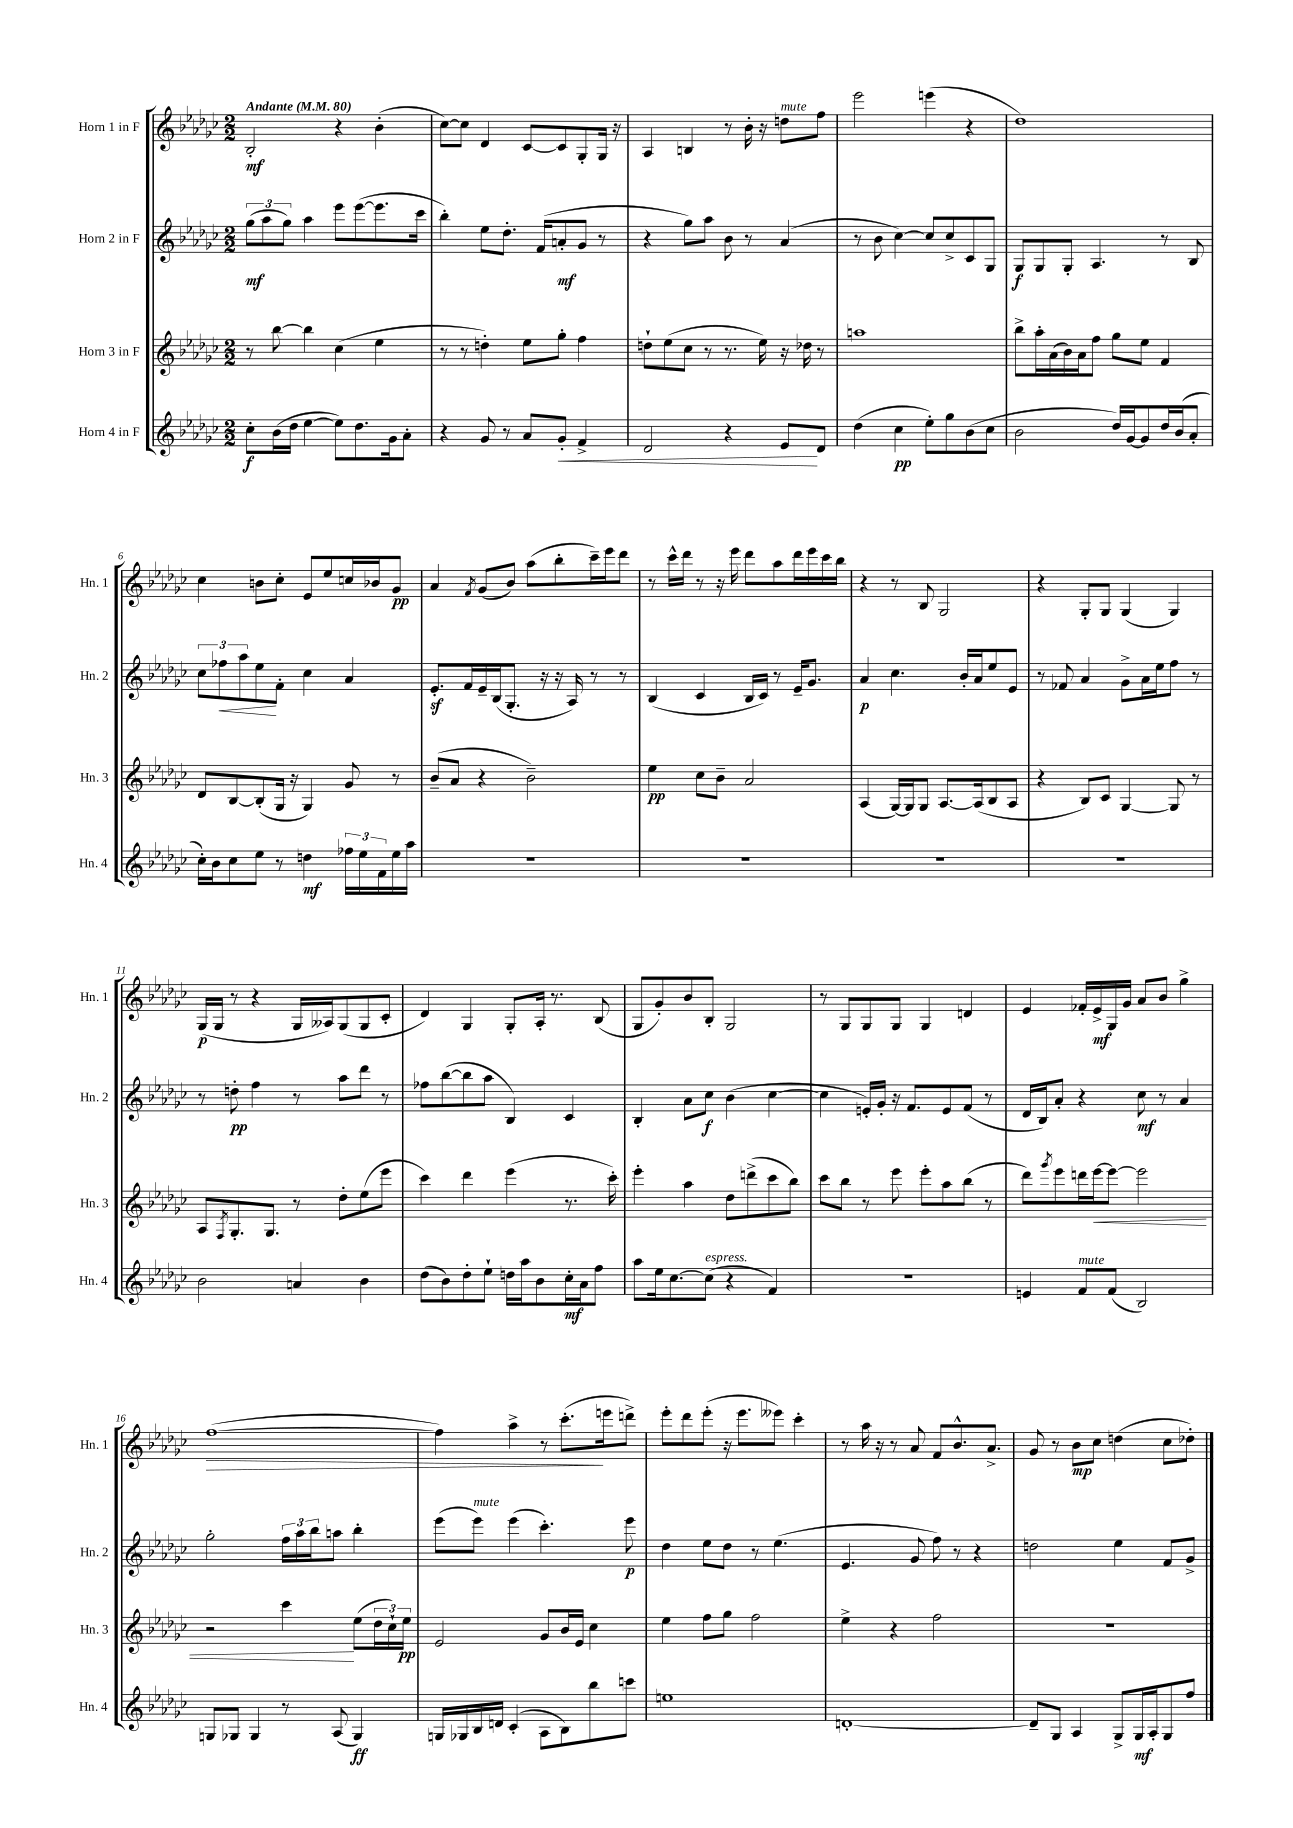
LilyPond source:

<<
\new StaffGroup <<
\new Staff = "s0" \with { instrumentName = "Horn 1 in F" shortInstrumentName = "Hn. 1" } {
    \clef treble \key ges \major \numericTimeSignature \time 2/2 \tempo "Andante" 4 = 80
    bes2-.\mf r4 bes'4-.( |
    ces''8~) ces''8 des'4 ces'8~ ces'8 ges8-. ges16 r16 |
    aes4 b4 r8 bes'16-. r16 d''8^\markup { \italic "mute" } f''8 |
    ees'''2 e'''4( r4 |
    des''1) |
    ces''4 b'8 ces''8-. ees'8 ees''8 c''16 bes'16 ges'8\pp |
    aes'4 \acciaccatura { f'8 } ges'8( bes'8) aes''8( bes''8-. ces'''16--) ees'''16 des'''8 |
    r8 ces'''16-^ des'''16 r8 r16 ees'''16 des'''8 aes''8 des'''16 ees'''16 ces'''16 bes''16 |
    r4 r8 bes8 ges2 |
    r4 ges8-. ges8 ges4( ges4) |
    ges16\p( ges16 r8 r4 ges16 aeses16) ges8( ges8 ces'8-. |
    des'4) ges4 ges8-. aes16-. r8. bes8( |
    ges8 ges'8-.) bes'8 bes8-. ges2 |
    r8 ges8 ges8 ges8 ges4 d'4 |
    ees'4 fes'16-. ees'16->\mf ges16 ges'16 aes'8 bes'8 ges''4-> |
    f''1~\>( |
    f''4) aes''4-> r8 ces'''8.-.\!( e'''16 d'''8->) |
    ees'''8-. des'''8 ees'''8-.( r16 ees'''8. eeses'''8) ces'''4-. |
    r8 aes''16 r16 r8 aes'8 f'8 bes'8.-^ aes'8.-> |
    ges'8 r8 bes'8\mp ces''8 d''4( ces''8 des''8-.) \bar "|." |
}
\new Staff = "s1" \with { instrumentName = "Horn 2 in F" shortInstrumentName = "Hn. 2" } {
    \clef treble \key ges \major \numericTimeSignature \time 2/2
    \tuplet 3/2 { ges''8\mf( aes''8 ges''8) } aes''4 ees'''8 ees'''8~( ees'''8. ces'''16 |
    bes''4-.) ees''8 des''8.-. f'16( a'8-.\mf ges'8 r8 |
    r4 ges''8) aes''8 bes'8 r8 aes'4( |
    r8 bes'8 ces''4~) ces''8 ces''8-> ces'8 ges8 |
    ges8\f ges8 ges8-. aes4. r8 bes8 |
    \tuplet 3/2 { ces''8 fes''8\< aes''8 } ees''8\! f'8-. ces''4 aes'4 |
    ees'8.-.\sf f'16 ees'16-- bes16( ges8.-. r16 r16 aes16) r8 r8 |
    bes4( ces'4 bes16 ces'16) r8 ees'16-- ges'8. |
    aes'4\p ces''4. bes'16-. aes'16 ees''8 ees'8 |
    r8 fes'8 aes'4 ges'8-> aes'16 ees''16 f''8 r8 |
    r8 d''8-.\pp f''4 r8 aes''8 des'''8 r8 |
    fes''8 bes''8~( bes''8 aes''8 bes4) ces'4 |
    bes4-. aes'8 ces''8\f bes'4( ces''4~ |
    ces''4 e'16-.) ges'16-. r16 f'8. e'8 f'8( r8 |
    des'16 bes16) aes'8-. r4 ces''8\mf r8 aes'4 |
    ges''2-. \tuplet 3/2 { f''16 aes''16 bes''16 } a''8 bes''4-. |
    ees'''8( ees'''8^\markup { \italic "mute" }) ees'''4( ces'''4.-.) ees'''8\p |
    des''4 ees''8 des''8 r8 ees''4.( |
    ees'4. ges'8 f''8) r8 r4 |
    d''2 ees''4 f'8 ges'8-> \bar "|." |
}
\new Staff = "s2" \with { instrumentName = "Horn 3 in F" shortInstrumentName = "Hn. 3" } {
    \clef treble \key ges \major \numericTimeSignature \time 2/2
    r8 bes''8~ bes''4 ces''4( ees''4 |
    r8 r8 d''4-.) ees''8 ges''8-. f''4 |
    d''8-! ees''8( ces''8 r8 r8. ees''16) r16 des''16 r8 |
    a''1 |
    bes''8-> aes''16-. aes'16( bes'16) aes'16 f''8 ges''8 ees''8 f'4 |
    des'8 bes8~ bes8-.( ges16 r16 ges4) ges'8 r8 |
    bes'8--( aes'8 r4 bes'2--) |
    ees''4\pp ces''8 bes'8-- aes'2 |
    aes4( ges16~) ges16 ges8 aes8.~ aes16( bes8 aes8 |
    r4 bes8) ces'8 ges4~ ges8 r8 |
    aes8 \acciaccatura { f8 } ges8.-. ges8. r8 des''8-. ees''8( ees'''8 |
    ces'''4) des'''4 ees'''4( r8. ces'''16-.) |
    ees'''4-. aes''4 des''8 d'''8->( ces'''8 bes''8) |
    ces'''8 bes''8 r8 ees'''8 ees'''8-. aes''8 bes''8( r8 |
    des'''8) \acciaccatura { ges'''8 } ees'''8 d'''16 ees'''16~\< ees'''8~ ees'''2 |
    r2 ces'''4\! ees''8( \tuplet 3/2 { des''16 ces''16-!) ees''16\pp } |
    ees'2 ges'8 bes'16 ees'16 ces''4 |
    ees''4 f''8 ges''8 f''2 |
    ees''4-> r4 f''2 |
    R1 \bar "|." |
}
\new Staff = "s3" \with { instrumentName = "Horn 4 in F" shortInstrumentName = "Hn. 4" } {
    \clef treble \key ges \major \numericTimeSignature \time 2/2
    ces''8-.\f bes'16( des''16 ees''4~ ees''8) des''8. ges'16 aes'8-. |
    r4 ges'8 r8 aes'8 ges'8-.\< f'4-> |
    des'2 r4 ees'8\! des'8 |
    des''4( ces''4\pp ees''8-.) ges''8 bes'8( ces''8 |
    bes'2 des''16) ges'16~ ges'8 des''16 bes'16( aes'8-. |
    ces''16-.) bes'16 ces''8 ees''8 r8 d''4\mf \tuplet 3/2 { fes''16 ees''16 f'16 } ees''16 aes''16 |
    R1 |
    R1 |
    R1 |
    R1 |
    bes'2 a'4 bes'4 |
    des''8( bes'8) des''8-. ees''8-! d''16 aes''16 bes'8 ces''16-.\mf aes'16 f''8 |
    aes''8 ees''16 ces''8.~ ces''8^\markup { \italic "espress." }( r4 f'4) |
    r1 |
    e'4 f'8^\markup { \italic "mute" } f'8( bes2) |
    g8 ges8 ges4 r8 aes8( ges4\ff) |
    g16 ges16 bes16 d'16 ces'4-.( aes8 bes8) bes''8 c'''8 |
    e''1 |
    d'1~-. |
    d'8-- ges8 aes4 ges8-> ges16\mf aes16-. ges8 f''8 \bar "|." |
}
>>
>>
